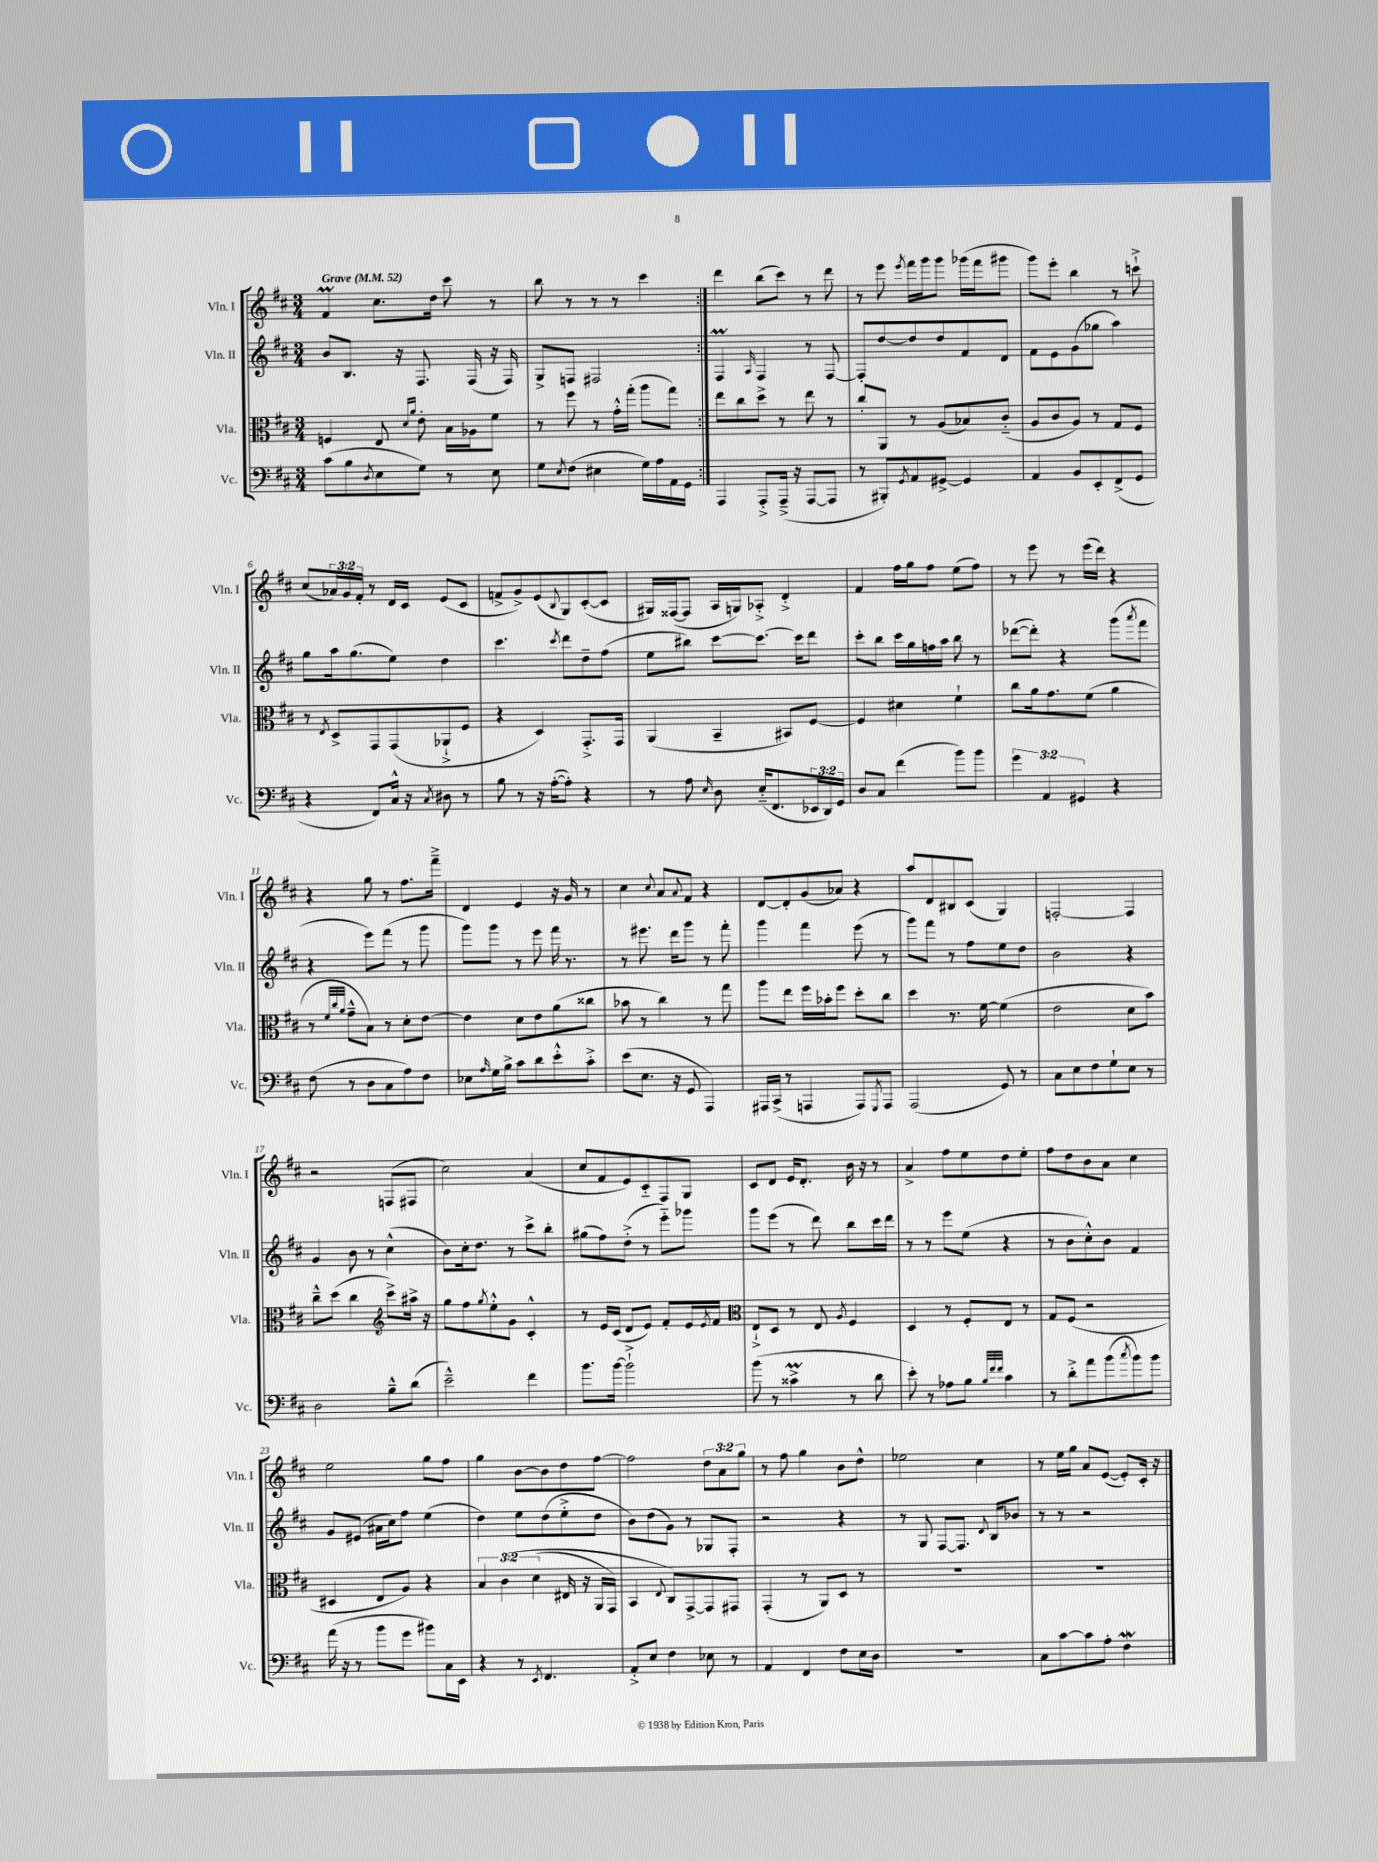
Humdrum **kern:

**kern	**kern	**kern	**kern
*staff4	*staff3	*staff2	*staff1
*clefF4	*clefC3	*clefG2	*clefG2
*k[f#c#]	*k[f#c#]	*k[f#c#]	*k[f#c#]
*M3/4	*M3/4	*M3/4	*M3/4
*MM52	*MM52	*MM52	*MM52
(8c#\L	4F/	8b/L	4f#/
8B\	.	8.B/J	.
8qD/	.	.	.
8E\	8E/	.	8.cc#\L
.	.	16r	.
.	16qqd/LL	.	.
.	16qqa/JJ	.	.
8G\J)	8e'\	8.F#/	.
.	.	.	16dd\Jk
8r	16B\LL	.	8ccc#\
.	16A-\J	(16F#/	.
8E\	8f#\J	16r	8r
.	.	16F#/)	.
=	=	=	=
8G\L	8r	8G^/L	8bb\
8qE/	.	.	.
(8F#\J	8ff#\	8F/J	8r
4E#\	8r	2F#/	8r
.	16g'^^\LL	.	8r
.	(16gg'\JJ	.	.
16G\LL)	8aa\L	.	4ccc#\
16A\	.	.	.
16AA\	8gg\J)	.	.
16GG\JJ	.	.	.
=:|!	=:|!	=:|!	=:|!
4AAA/	8ee\L	4F#/	4ddd\
.	8cc#\	.	.
.	.	16qqA/	.
8AAA'^/L	8dd^\J	4F#/	(8bb\L
(16AAA~^/Jk	8r	.	8ccc#\J)
16r	.	.	.
[8AAA/L	8ee\	8r	8r
8AAA/]J	8r	[8F#/	8ddd\
=	=	=	=
8r	8cc#'/L	8F#'/]L	8r
8BBB#'/L)	8AA/J	[8dd/	8eee\
8qGG/	.	.	8qeee/
8AA/	8r	8dd/]	16fff#\LL
.	.	.	16ggg\J
[8GG#^/J	(8A/L	8dd/	8ggg\J
4GG#/]	8B-/)	8f#/	(16ggg-\LL
.	.	.	16fff#\J
.	(8c#'~/J	8d/J	8ggg#\J
=	=	=	=
4AA/	8A/L	8f#\L	8ggg\L)
.	8c#/	8e\	8eee'\J
8BB/L	8A/J)	(8g\	4bb\
8EE'/	8r	8gg-\J	.
(8FF#^/	8G/L	4aa\)	8r
8GG/J	8F#/J	.	8ccc`^\
=	=	=	=
4r	8r	8gg\L	(8cc#/L
.	8qE/	.	.
.	8D^/L	16aa\k	24a-/L)
.	.	.	24g/
.	.	(8.gg\	.
.	.	.	24f#'/JJ
8FF#/L)	8GG/	.	8r
16C#^^/Jk	(8GG/	8ee\J)	16d/LL
16r	.	.	16c#/JJ
8qC#/	.	.	.
8D#\	8AA-`^/	4dd\	(8e/L
8r	8F#/J	.	8c#/J
=	=	=	=
8B\	4r	4.ccc#\	8f^/L
8r	.	.	8g^/)
16r	4D/)	.	(8e/
([16A'\LK	.	.	.
.	.	8qccc#/	8qqB/
8A'\]J)	.	8ddd\L	8G/)
4r	8.GG'^/L	8dd~\	([8c#'/
.	.	(8ff#\J	8c#/]J
.	16GG/Jk	.	.
=	=	=	=
8r	(4AA/	8ee\L	16G#/LL)
.	.	.	([16F##/J
8A\	.	8bb#\J)	8F##/]J
16qqE/	.	.	.
8D\	4BB~/	[8ccc#\L	16A/LL
.	.	.	16G/J)
(16E'~/LK	.	8.ccc#\_J	8A-'^/J
8.FF#/	.	.	.
.	8BB#/L)	.	4d'^/
.	.	16ccc#\]LK	.
24EE-/L	[8F#/J	8ddd\J	.
24DD/)	.	.	.
24GG/JJ	.	.	.
=	=	=	=
8D/L	4F#/]	8ccc#'\L	4f#/
8C#/J	.	8bb\J	.
(4f#\	4d#\	16ccc#\LL	16ff#\LL
.	.	16gg\	16gg\J
.	.	16ff\	8ff#\J
.	.	16aa\JJ	.
8b\L)	4f#`\	8bb\	(8ee\L
8b\J	.	8r	8ff#\J)
=	=	=	=
6g\	8cc#\L	([8ddd-\L	8r
.	16a\k	8ddd-'\]J)	8eee\
6AA/	.	.	.
.	8.g\	.	.
.	.	4r	8r
6GG#/	.	.	.
.	(8f#\J	.	(16eee\LL
.	.	.	16ddd\JJ)
4r	4a\	(8ggg\L	4r
.	.	8qaaa/	.
.	.	8fff#\J	.
=	=	=	=
(8F#\	8r	4r	4r
.	32qqf#/LLL	.	.
.	32qqcc#/	.	.
.	32qqa/JJJ	.	.
8r	8g~^^\L	.	.
8D\L	8B\J)	8eee\L)	8gg\
8C#\	8r	(8fff#\J	8r
8A\)	8d'\L	8r	8.ff#\L
8F#\J	[8e\J	8ggg\	.
.	.	.	16fff#~^\Jk
=	=	=	=
8E-\L	4e\]	8ggg\L)	4d/
16qqA/	.	.	.
16G\L	.	8ggg\J	.
16B^\JJ	.	.	.
8c#\L	8d\L	8r	4e/
8d\	8e\	8eee\	.
8e'^^\	(8a\	16fff#\	16r
.	.	8.r	16g/
8c#'^\J	8cc##\J	.	8r
=	=	=	=
(8e\L	8b-\	8r	4cc#\
8.E\J	8r	8.eee#\	.
.	.	.	8qqcc#/
.	4cc#\)	.	8a/L
16r	.	16ddd\LK	.
.	.	.	8qqa/
8GG/	.	8ggg\J	8f#/J
4AAA/)	8r	8r	4r
.	8gg\	8fff#'\	.
=	=	=	=
16AAA#/LL	8aa\L	4ggg\	[8d/L
(16CC#^/JJ	.	.	.
8r	8ee\J	.	8d'/]
4AAA/	16ff#\LL	4fff#\	(8g/
.	16b-'\J	.	.
.	8ff#\J	.	8a-/J)
8AAA/L)	8dd'\L	(8eee\	4r
8qGGG/	.	.	.
8AAA/J	8cc#\J	8r	.
=	=	=	=
(2AAA/	4dd\	8ggg\L)	8aa/L
.	.	8fff#\J	8d/
.	8.r	8r	8B#/
.	.	8ff#\L	(8c#/J
.	[16f#\	.	.
8GG/)	(4f#\]	8ee\	4G/)
8r	.	8dd\J	.
=	=	=	=
8C#\L	2e\	2b\	[2F'/
8E\	.	.	.
8F#\	.	.	.
8G`\	.	.	.
8E\J	8d\L	4r	4F/]
8r	8b\J)	.	.
=	=	=	=
2D\	8cc#~^^\L	4g/	2r
.	(8dd\J	.	.
.	4cc#\	8b\	.
.	.	8r	.
*	*clefG2	*	*
8B~^^\L	8ccc#^\L)	(4cc#^^\	(8F/L
(8d\J	16aa#^\Jk	.	8F#/J
.	16r	.	.
=	=	=	=
2e~^^\)	8gg\L	8b\L)	2cc#\)
.	8ff#\	16cc#'\k	.
.	.	8.dd\J	.
.	8qgg/	.	.
.	8ee'^^\	.	.
.	8g\J	8r	.
4f#\	4c#'^^/	8ccc#^\L	(4a/
.	.	8bb'\J	.
=	=	=	=
8.b\L	8r	(8gg#\L	8cc#/L
.	16e/LL	8ff#\)	8f#/
[16b\Jk	(16c#/JJ	.	.
2b`^\]	8d/L	(8dd'^\J	8e/)
.	8e/J)	8r	8c#'~/
.	8f#'/L	8eee'~\L)	8F#/
.	16e/L	8ggg-\J	8G/J
.	8qe/	.	.
.	16f#/JJ	.	.
=	=	=	=
*	*clefC3	*	*
(8b\	8E`^/L	8ggg\L	8c#/L
8r	8D/J	(8eee\J	8d/J
4c##^\	8r	8r	16e/LK
.	.	.	8.d'/J
.	8E/	8ddd\)	.
.	8qA/	.	.
8r	4F#/	8bb\L	16b\
.	.	.	16r
8d\	.	16ccc#\L	8r
.	.	16ddd\JJ	.
=	=	=	=
8e'\)	4D/	8r	4a^/
8r	.	8r	.
8A-\L	8r	8eee\L	8ff#\L
8B\J	8F#'/L	(8ee\J	8ee\
32qqB/LLL	.	.	.
32qqf#/	.	.	.
32qqf#/JJJ	.	.	.
4c#\	8E/J	4r	8dd\
.	8r	.	8ee'\J
=	=	=	=
8r	8G/L	8r	8ff#\L
8d'^\L	(8F#/J	8b\L	8dd\
8a\	2r	8cc#'^^\)	8b\
(8b\	.	8b\J	8a\J
8qcc#/	.	.	.
8b\)	.	4f#/	4cc#\
8b\J	.	.	.
=	=	=	=
(16a\	4D#/	8g/L	2ee\
16r	.	.	.
8r	.	(8e#/J	.
8b\L	8E/L	16a#\LL	.
.	.	16cc#\J)	.
8g\J	8A/J)	8ff#\J	.
8b#\L)	4r	(4ee\	8gg\L
16C#\L	.	.	8ff#\J
16EE\JJ	.	.	.
=	=	=	=
4r	6B/	4dd\)	4gg\
.	&(6c#\	.	.
8r	.	8ee\L	[8b\L
.	(6d\	.	.
8qEE/	.	.	.
4.FF#/	.	(8dd\	8b\]
.	16E#/	8ee'^\	8dd\
.	16r	.	.
.	16AA/LL	8dd\J	[8ff#\J
.	16GG/JJ)	.	.
=	=	=	=
8AA'^/L	4BB/	8b\L)	2ff#\]
8E/J	.	(8dd\	.
.	8qqE/	.	.
4F#\	8C#/L&)	8g\J)	.
.	[8GG^/	8r	.
8E-\	8GG/]	8G-/L	12dd\L
.	.	.	12a\
8r	8GG#/J	8F#'/J	.
.	.	.	12gg\J
=	=	=	=
4AA/	(4GG'/	2r	8r
.	.	.	8ff#\
4FF#/	8r	.	4gg\
.	8AA/L)	.	.
8F#\L	8D/J	4r	8b\L
16E\L	8r	.	8dd^^\J
16D\JJ	.	.	.
=	=	=	=
2.r	2.r	8r	2ee-\
.	.	8G/	.
.	.	[8F#/L	.
.	.	8.F#/]J	.
.	.	.	4cc#\
.	.	8qqd/	.
.	.	16B/LK	.
.	.	8b-/J	.
=	=	=	=
8C#\L	2.r	8r	8r
[8c#\	.	8r	16ee\LL
.	.	.	16gg\JJ
8c#\]	.	2r	8a/L
8A'\J	.	.	([8e/J
4F#\	.	.	8e'/]L)
.	.	.	16c#'/Jk
.	.	.	16r
==	==	==	==
*-	*-	*-	*-
